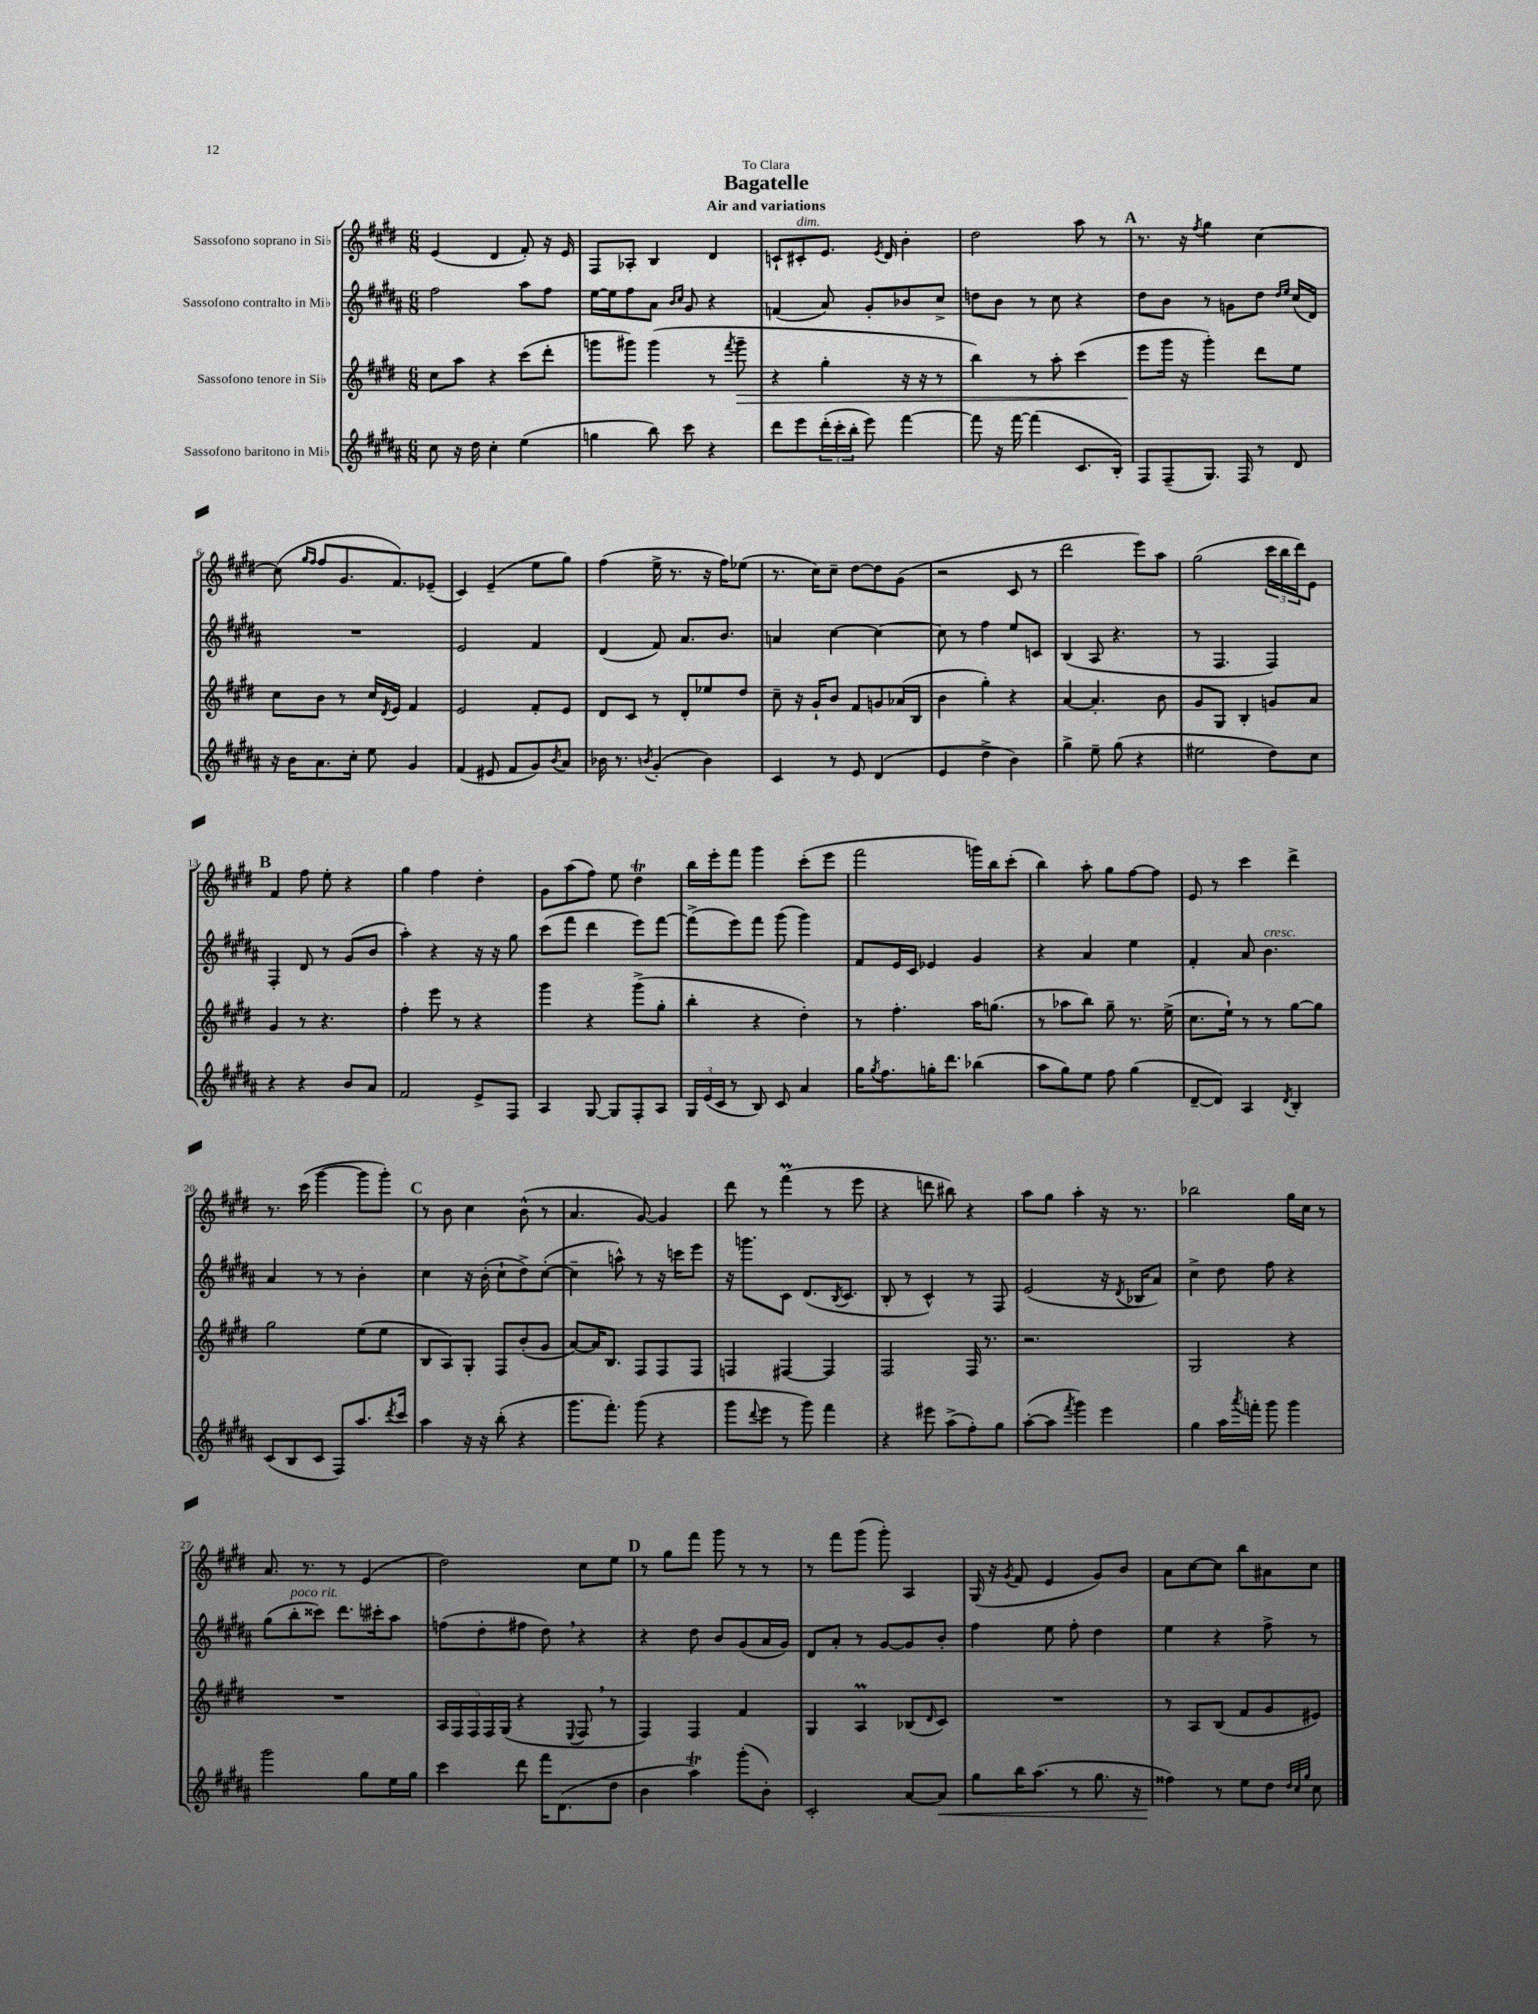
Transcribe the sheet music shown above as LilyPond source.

\header { title = "Bagatelle" subtitle = "Air and variations" dedication = "To Clara" }
<<
\new StaffGroup <<
\new Staff = "s0" \with { instrumentName = "Sassofono soprano in Sib" } {
    \clef treble \key e \major \numericTimeSignature \time 6/8
    e'4( dis'4 fis'8-.) r16 e'16 |
    fis8 aes8-. b4 dis'4 |
    c'8-! cis'8-.^\markup { \italic "dim." } e'8. \acciaccatura { e'8 } dis'16 b'4-. |
    dis''2 a''8 r8 |
    \mark \markup { \bold "A" } r8. r16 \acciaccatura { fis''8 } gis''4 cis''4~ |
    cis''8( \grace { gis''16 fis''16 } fis''8 gis'8. fis'8.) ees'8--( |
    cis'4) e'4--( e''8 gis''8) |
    fis''4( e''16-> r8. r16 fis''16) ees''8( |
    r8. cis''16) cis''8-- dis''8~ dis''8 gis'8( |
    r2 cis'8 r8 |
    dis'''2 e'''8) a''8 |
    gis''2( \tuplet 3/2 { cis'''16 b''16 dis'''16) } e'8 |
    \mark \markup { \bold "B" } fis'4 fis''8 e''8-. r4 |
    gis''4 fis''4 dis''4-. |
    gis'8 a''8( fis''8) e''8 dis''4\trill |
    b''16 e'''16-. fis'''8 gis'''4 cis'''8-.( e'''8 |
    fis'''2 g'''16) b''16 cis'''8-.( |
    b''4) a''8-. gis''8 fis''8~ fis''8 |
    e'8 r8 cis'''4 dis'''4-> |
    r8. cis'''16( gis'''4~ gis'''8 gis'''8-.) |
    \mark \markup { \bold "C" } r8 b'8 cis''4 b'8-^( r8 |
    a'4. gis'8~) gis'4 |
    dis'''8 r8 fis'''4\prall( r8 e'''8 |
    r4 d'''8 bis''8) r4 |
    a''8 gis''8 a''4-. r16 r8. |
    bes''2 gis''16 cis''16 r8 |
    a'8. r8. r8 e'4( |
    dis''2) cis''8 e''8 |
    \mark \markup { \bold "D" } r8 gis''8 fis'''8 gis'''8 r8 r8 |
    r8 fis'''8 gis'''8( gis'''8-.) a4 |
    gis16( r16 \acciaccatura { gis'8 } fis'8 e'4 gis'8) b'8 |
    a'8 cis''8~ cis''8 b''8 ais'8 cis''8 \bar "|." |
}
\new Staff = "s1" \with { instrumentName = "Sassofono contralto in Mib" } {
    \clef treble \key b \major \numericTimeSignature \time 6/8
    fis''2 ais''8 fis''8 |
    e''16~ e''16 fis''8 ais'8 \grace { b'16 cis''16 } gis'8 r4 |
    f'4( ais'8) gis'8-. bes'8 cis''8-> |
    d''8 b'8 r8 cis''8 r4 |
    \mark \markup { \bold "A" } dis''8 b'8 r8 g'8 dis''8 \grace { dis''16 e''16 } cis''16( dis'16) |
    R2. |
    e'2 fis'4 |
    dis'4( fis'8) ais'8. b'8. |
    a'4 cis''4~ cis''4~ |
    cis''8 r8 fis''4 e''8 c'8 |
    b4( ais8 r4. |
    r8 fis4. fis4) |
    \mark \markup { \bold "B" } fis4-. dis'8 r8 gis'8( b'8 |
    ais''4-.) r4 r16 r16 gis''8 |
    cis'''8( fis'''8 dis'''4 e'''8) fis'''8~ |
    fis'''8->( e'''8) fis'''8 gis'''8( gis'''4) |
    fis'8 e'16 cis'16 ees'4 gis'4 |
    r4 ais'4 e''4 |
    fis'4-. ais'8 b'4.^\markup { \italic "cresc." } |
    ais'4 r8 r8 b'4-. |
    \mark \markup { \bold "C" } cis''4 r16 b'16-.( cis''8-! dis''8->) cis''8~-.( |
    cis''4-- a''8-^) r8 r16 c'''16 e'''8 |
    r16 g'''8. cis'8 dis'8.( \acciaccatura { b8 } cis'8. |
    b8-. r8 cis'4-^) r8 fis8 |
    e'2( r16 \acciaccatura { dis'8 } bes16 ais'8) |
    cis''4-> dis''8 fis''8 r4 |
    gis''8( b''8-.^\markup { \italic "poco rit." } cisis'''8) dis'''8. cis'''16-. ais''8 |
    f''8( dis''8-. fis''8 dis''8) \breathe r4 |
    \mark \markup { \bold "D" } r4 dis''8 b'8 gis'8( ais'16 gis'16) |
    dis'8 ais'8-. r8 gis'8~ gis'8 b'8-. |
    fis''4 e''8 fis''8-. dis''4 |
    e''4 r4 fis''8-> r8 \bar "|." |
}
\new Staff = "s2" \with { instrumentName = "Sassofono tenore in Sib" } {
    \clef treble \key e \major \numericTimeSignature \time 6/8
    cis''8 a''8 r4 cis'''8( dis'''8-. |
    g'''8 gis'''8) gis'''4( r8 \acciaccatura { fis'''8 } gis'''8--\> |
    r4 gis''4-. r16 r16 r8 |
    b''4) r8 a''8-. cis'''4( |
    \mark \markup { \bold "A" } e'''8\! gis'''16 r16 gis'''4-.) dis'''8 e''8 |
    cis''8 b'8 r8 cis''16 \acciaccatura { dis'8 } e'16 fis'4 |
    e'2 fis'8-. e'8 |
    dis'8 cis'8 r8 dis'8-. ees''8 dis''8 |
    cis''8-- r16 gis'16-! b'8 fis'8 g'8 aes'16( b16 |
    b'4 gis''4-.) r4 |
    a'4~ a'4.-. b'8 |
    gis'8 gis8 b4-. g'8 a'8 |
    \mark \markup { \bold "B" } gis'4 r8 r4. |
    fis''4-. e'''8 r8 r4 |
    gis'''4 r4 gis'''8->( gis''8-. |
    b''4-. r4 dis''4-.) |
    r8 fis''4.-. a''16 g''8.( |
    r8 aes''8 b''8) gis''8-- r8. e''16->( |
    cis''8. e''16-!) r8 r8 gis''8~ gis''8 |
    gis''2 e''8( e''8 |
    \mark \markup { \bold "C" } b8 a8) gis8-. fis8 b'8-.( gis'8 |
    a'8~) a'16 b8. fis8 fis8 fis8 |
    f4 fis4~ fis4 |
    fis2 fis16 r8. |
    r2. |
    gis2 r4 |
    R2. |
    \tuplet 5/4 { a16 fis16 fis16 fis16 gis16( } r4 \appoggiatura { e8 } fis8 \breathe r8 |
    \mark \markup { \bold "D" } fis4) fis4 fis'4 |
    gis4 a4\prall bes8( \grace { dis'16 } cis'8) |
    R2. |
    r8 a8 b8( fis'8 gis'8 eis'8) \bar "|." |
}
\new Staff = "s3" \with { instrumentName = "Sassofono baritono in Mib" } {
    \clef treble \key b \major \numericTimeSignature \time 6/8
    cis''8 r16 dis''16 cis''4-. e''4( |
    g''4 b''8) cis'''8 r4 |
    dis'''8 e'''8 \tuplet 3/2 { dis'''16-.( cis'''16-. b''16-. } e'''8) fis'''4~ |
    fis'''8 r16 fis'''16~ fis'''4( cis'8. b16-.) |
    \mark \markup { \bold "A" } fis8 fis8--( gis8.) fis16 r8 dis'8 |
    r16 b'16 ais'8. cis''16-. e''8 gis'4 |
    fis'4( eis'8 fis'8 gis'8) \acciaccatura { b'8 } ais'8 |
    bes'16 r8. \acciaccatura { b'8 } gis'4-.( b'4) |
    cis'4 r8 e'8 dis'4( |
    e'4 dis''4-> b'4) |
    gis''4-> e''8-- gis''8( r4 |
    eis''2 dis''8) cis''8 |
    \mark \markup { \bold "B" } r4 r4 b'8 ais'8 |
    fis'2 e'8-> fis8 |
    ais4 gis8~ gis8 fis8-. ais8 |
    \tuplet 3/2 { gis16 e'16( cis'16 } r8 b8) cis'8 ais'4 |
    gis''16 \acciaccatura { gis''8 } fis''8. g''16-. dis'''8. bes''4( |
    ais''8 gis''8) e''8 fis''8 gis''4( |
    dis'8~-- dis'8) ais4 \acciaccatura { dis'8 } b4-. |
    cis'8( b8 cis'8 fis8) ais''8. \acciaccatura { dis'''8 } cis'''16 |
    \mark \markup { \bold "C" } ais''4 r16 r16 b''8-.( r4 |
    gis'''8. fis'''8.-.) gis'''8( r4 |
    gis'''8 \appoggiatura { dis'''8 } e'''8 r8 gis'''8) fis'''4 |
    r4 eis'''8 ais''8->( fis''8-.) gis''8 |
    ais''8~-.( ais''8 \acciaccatura { fis'''8 } gis'''4) e'''4 |
    gis''4 ais''16 \acciaccatura { ais'''8 } f'''16-. gis'''8 gis'''4 |
    gis'''2 gis''8 e''16 gis''16 |
    cis'''4 dis'''8 fis'''16 dis'8.( dis''8 |
    \mark \markup { \bold "D" } b'4 ais''4\trill) gis'''8-.( b'8-.) |
    cis'2-. ais'8~ ais'8\< |
    gis''8 b''16 ais''8.( r8 gis''8. r16 |
    fisis''4\!) r8 e''8 dis''8 \grace { dis''32 cis''32 gis''32 } cis''8 \bar "|." |
}
>>
>>
